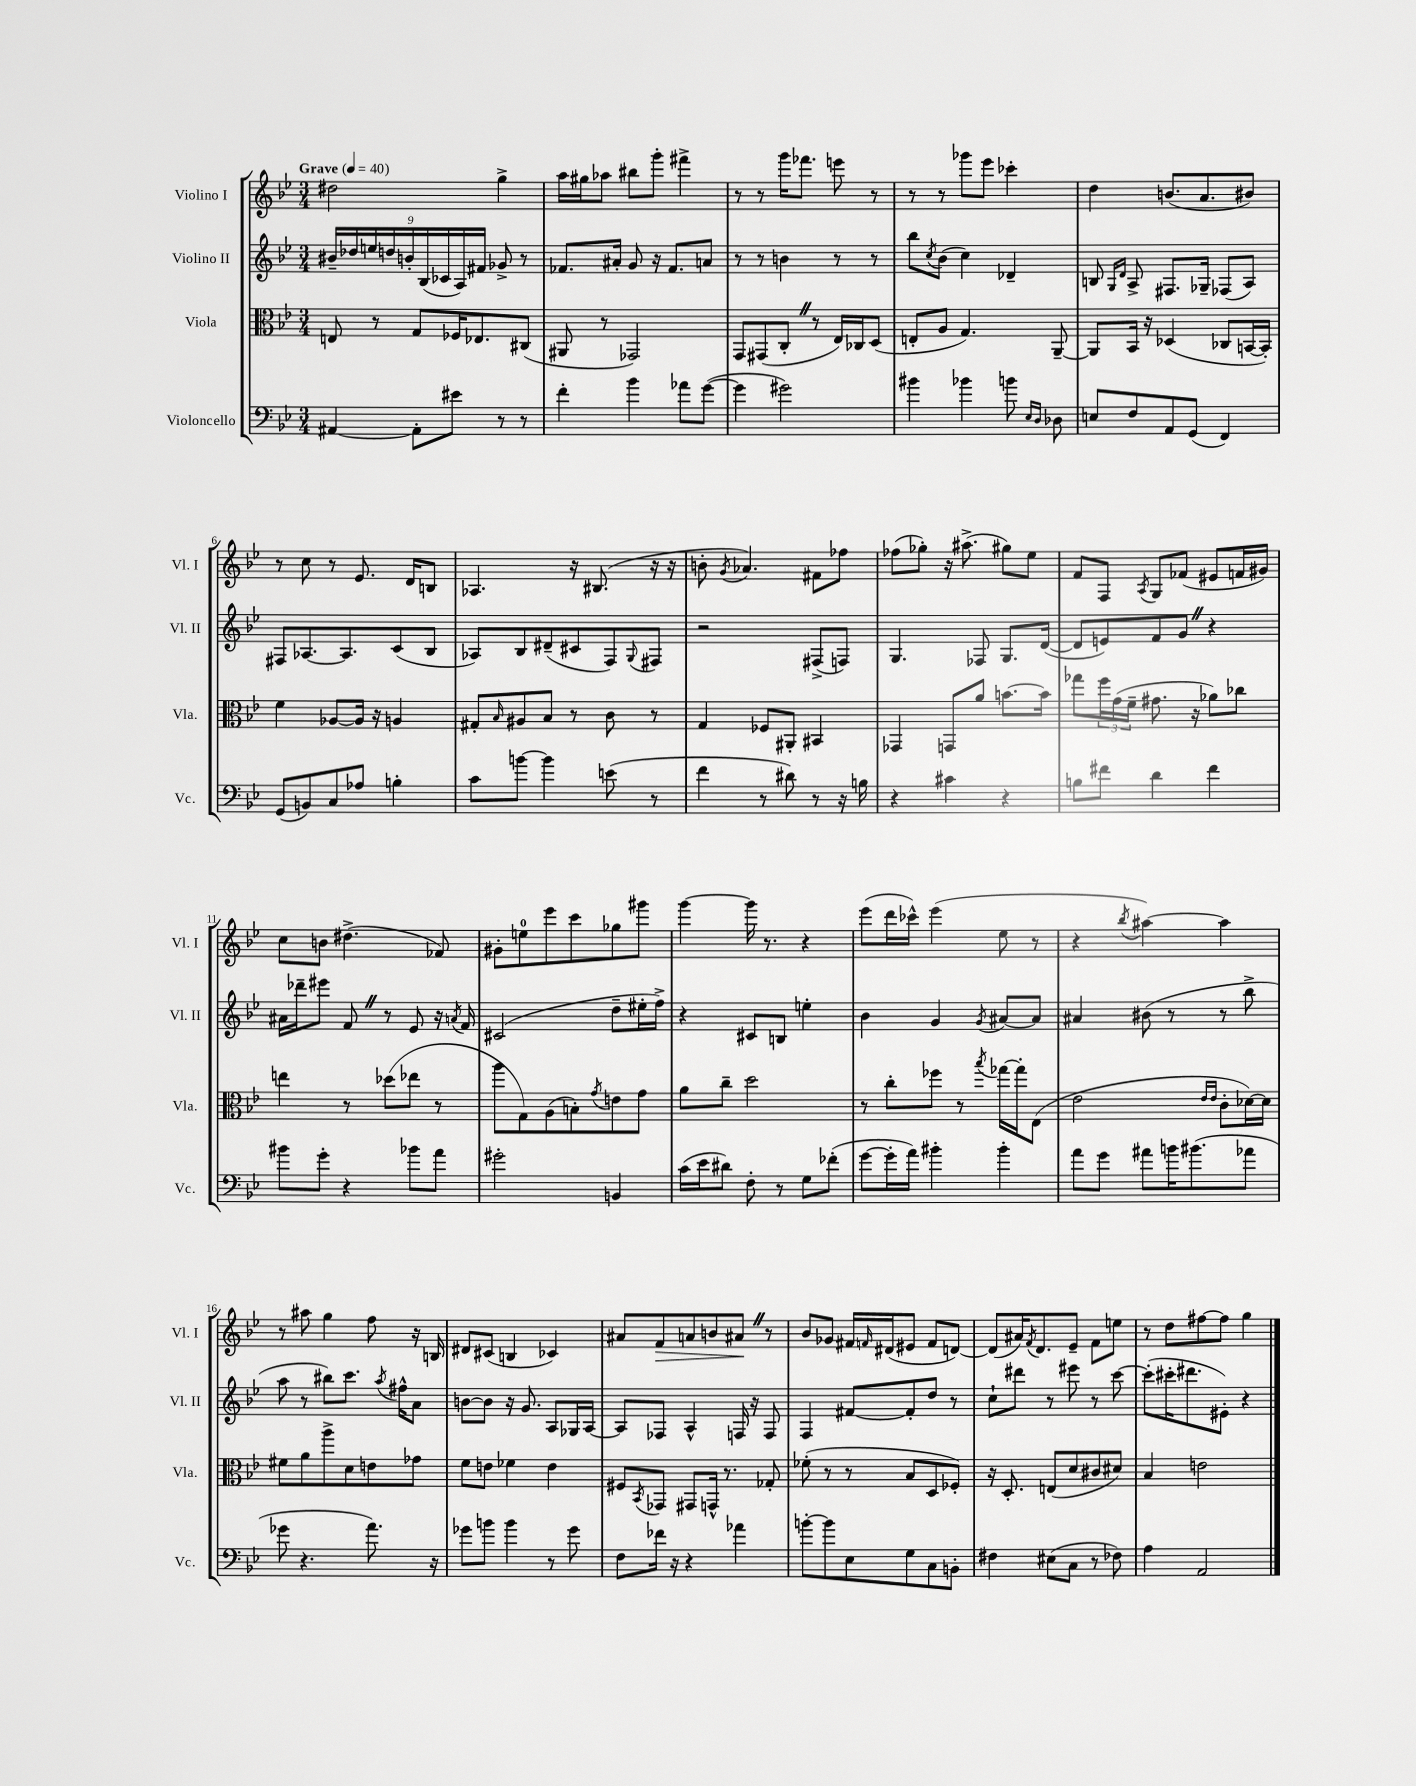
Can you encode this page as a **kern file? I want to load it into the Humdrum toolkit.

**kern	**kern	**kern	**kern
*staff4	*staff3	*staff2	*staff1
*clefF4	*clefC3	*clefG2	*clefG2
*k[b-e-]	*k[b-e-]	*k[b-e-]	*k[b-e-]
*M3/4	*M3/4	*M3/4	*M3/4
*MM40	*MM40	*MM40	*MM40
[4AA#	8E	18b#~	2dd#
.	.	18dd-	.
.	.	18ee	.
.	8r	.	.
.	.	18dd	.
.	.	18b'	.
8AA#']	8G	.	.
.	.	(18B-	.
.	.	18c-	.
8e#	16F-	.	.
.	.	18A)	.
.	8.E-	.	.
.	.	18f#	.
8r	.	8g-^	4gg^
8r	(8C#	8r	.
=	=	=	=
4f'	8AA#	8.f-	16aa
.	.	.	16gg#
.	8r	.	8aa-
.	.	16a#'	.
4b-	2GG-)	8g	8bb#
.	.	16r	8ggg'
.	.	8.f-	.
8a-	.	.	4fff#^
([8g	.	8a	.
=	=	=	=
4g]	8GG	8r	8r
.	(8GG#	8r	8r
2g#)	8C'	4b	16ggg
.	.	.	8.fff-
.	8r	.	.
.	16E-)	8r	8eee
.	16C-	.	.
.	(8D	8r	8r
=	=	=	=
4b#	8E'	8bb-	8r
.	.	8qcc	.
.	8A	(8b-	8r
4b-	4.G)	4cc)	8ggg-
.	.	.	8eee-
8b	.	4d-~	4ccc-'
16qqE-	.	.	.
16qqD	.	.	.
8D-	[8AA~	.	.
=	=	=	=
8E	8AA]	8B	4dd
.	.	16qqG	.
.	.	16qqd	.
8F	16BB-	8A^	.
.	16r	.	.
8AA	(4D-	8.F#	(8.b
(8GG	.	.	.
.	.	16G-~	8.a
4FF)	8C-	(8F-	.
.	[16BB	8A)	8b#)
.	16BB'])	.	.
=	=	=	=
(8GG	4f	8F#	8r
8BB)	.	[8.A-	8cc
8C	[8A-	.	8r
.	.	8.A-]	.
8A-	16A-]	.	8.e-
.	16r	.	.
4B'	4A	(8c	.
.	.	.	16d
.	.	8B-	8B
=	=	=	=
8c	8G#'	8A-)	4.A-
.	16qqB-	.	.
[8b	8A#	8B-	.
4b]	8B-	(8d#~	.
.	8r	8c#	16r
.	.	.	(8.B#
(8e	8c	8F)	.
.	.	8qqG	.
8r	8r	8F#	16r
.	.	.	16r
=	=	=	=
4f	4G	2r	8b'
.	.	.	8qg
.	.	.	4.a-)
8r	8F-	.	.
8d#)	8AA#'	.	.
8r	4BB#	(8F#^	8f#
16r	.	8F)	8ff-
16B	.	.	.
=	=	=	=
4r	4GG-	4.G	(8ff-
.	.	.	8gg-')
4c#	8GG	.	16r
.	.	.	(8.aa#^
.	8a	8F-	.
4r	[8.b	8.G	8gg#)
.	.	.	8ee-
.	16b]	([16d	.
=	=	=	=
8B	8gg-	8d]	8f
8f#	24ff	8e)	8F
.	(24g	.	.
.	24f~	.	.
.	.	.	8qA
4d	8.g#	8f	8G
.	.	8g	(8f-
.	16r	.	.
4f#	8a-)	4r	8e#
.	8cc-	.	16f
.	.	.	16g#)
=	=	=	=
8b#	4ee	16a#	8cc
.	.	16ddd-~	.
8g'	.	8eee#	8b
4r	8r	8f	(4.dd#^
.	(8dd-	8r	.
8b-	8ee-	8e-	.
8a	8r	16r	8f-)
.	.	8qa	.
.	.	16f	.
=	=	=	=
2g#'	8aa	(2c#	8g#'
.	8G)	.	8ee
.	(8A	.	8eee-
.	8B')	.	8ccc
.	8qg	.	.
4BB	8e	8dd~	8gg-
.	8g	16ee#'	8ggg#
.	.	16ff^)	.
=	=	=	=
(16c	8a	4r	[4ggg
16e-	.	.	.
8d#)	8cc~	.	.
8F'	2dd	8c#	16ggg]
.	.	.	8.r
8r	.	8B	.
8G	.	4ee'	4r
(8f-'	.	.	.
=	=	=	=
[8g	8r	4b-	(8eee-
16g']	8cc'	.	16ddd
16a)	.	.	16ccc-^^)
4b#'	8ff-	4g	(4eee-
.	8r	.	.
.	8qbb-	8qg	.
4b#'	[16gg-	[8a#	8ee-
.	16gg-']	.	.
.	(8E-	8a#]	8r
=	=	=	=
8a	2e-	4a#	4r
8g	.	.	.
.	.	.	8qbb-
8a#	.	(8b#	[4aa#)
16b	.	8r	.
(8.b#	.	.	.
.	16qqe-	.	.
.	16qqe-	.	.
.	8c'	8r	4aa#]
8a-	[16d-)	8bb-^	.
.	16d-]	.	.
=	=	=	=
8g-	8f#	8aa	8r
4.r	8a	8r	8aa#
.	8aa^	8bb#)	4gg
.	8d	8.ccc	.
8.a)	8e	.	8ff
.	.	8qaa	.
.	.	16ff#^^	.
.	8g-	8a	16r
16r	.	.	16B
=	=	=	=
8g-	8f	[8b	8d#
8b	8e	8b]	(8c#
4b	4f-	16r	4B
.	.	8.g	.
8r	4e	8A	4c-)
8g-	.	16G-	.
.	.	[16A	.
=	=	=	=
8F	8F#	8A]	8a#
.	8qBB-	.	.
16f-	8GG-	8F-	8f
16r	.	.	.
4r	8GG#	4A^^	8a
.	16GG^^	.	8b
.	8.r	.	.
4a-	.	16F	8a#
.	.	16r	.
.	8G-'	8F	8r
=	=	=	=
[8b'	(8f-'	4F	8b-
8b]	8r	.	8g-
8E-	8r	[8f#	16f#
.	.	.	16qqf
.	.	.	(16d#
8G	8B-	8f#']	8e#
8C	8D	8dd	8f
8BB'	8F-')	8r	[8d)
=	=	=	=
4F#	16r	8cc`	(8d]
.	8.D'	.	.
.	.	8ddd#	16a#)
.	.	.	8qf
.	.	.	8.d
(8E#	(8E	8r	.
8C	8d	8eee#	8e-~
8r	8c#	8r	8f
8F-)	8d#)	[8ccc	8ee
=	=	=	=
4A	4B-	(8ccc']	8r
.	.	16ccc#'	8dd
.	.	8.ddd#	.
2AA	2e	.	[8ff#
.	.	8e#')	8ff#]
.	.	4r	4gg
==	==	==	==
*-	*-	*-	*-
